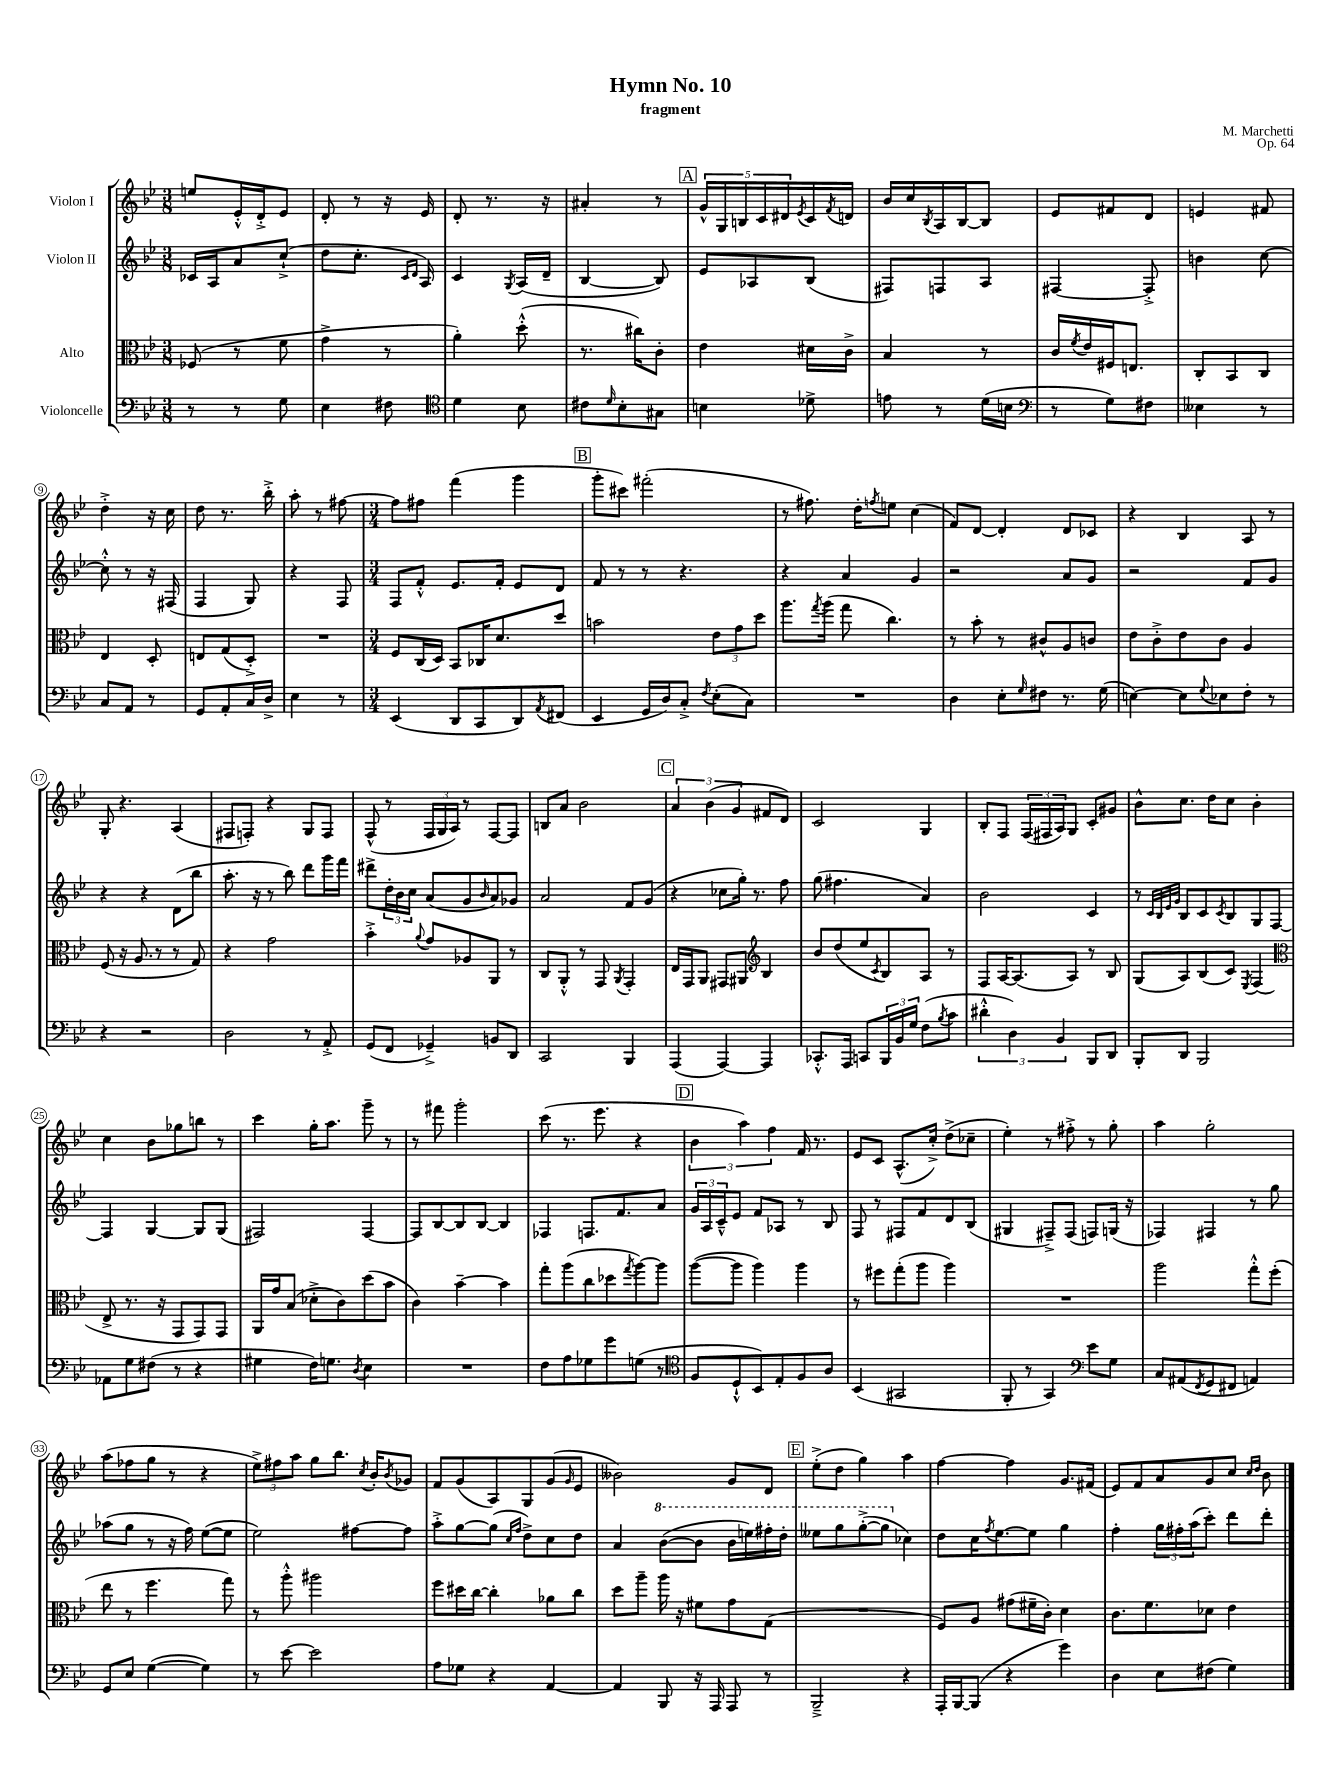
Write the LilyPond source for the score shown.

\header { title = "Hymn No. 10" composer = "M. Marchetti" subtitle = "fragment" opus = "Op. 64" }
<<
\new StaffGroup <<
\new Staff = "s0" \with { instrumentName = "Violon I" } {
    \clef treble \key bes \major \numericTimeSignature \time 3/8
    e''8 ees'16-.-^ d'16-.-> ees'8 |
    d'8-. r8 r16 ees'16 |
    d'8-. r8. r16 |
    ais'4-. r8 |
    \mark \markup { \box "A" } \tuplet 5/4 { g'16-^ g16 b16 c'16 dis'16 } \acciaccatura { ees'8 } c'16 \acciaccatura { f'8 } d'16 |
    bes'16 c''16 \acciaccatura { bes8 } a16 bes16~ bes8 |
    ees'8 fis'8 d'8 |
    e'4 fis'8 |
    d''4-.-> r16 c''16 |
    d''8 r8. bes''16-.-> |
    a''8-. r8 fis''8~ |
    \numericTimeSignature \time 3/4 fis''8 fis''8 f'''4( g'''4 |
    \mark \markup { \box "B" } g'''8-. cis'''8) fis'''2-.( |
    r8 fis''8.) d''16-. \acciaccatura { f''8 } e''8 c''4( |
    f'8) d'8~ d'4-. d'8 ces'8 |
    r4 bes4 a8 r8 |
    g8-. r4. a4( |
    fis8 f8-.) r4 g8 f8 |
    f8-^( r8 \tuplet 3/2 { f16 g16 a16) } r8 f8~ f8 |
    b8 a'8 bes'2 |
    \mark \markup { \box "C" } \tuplet 3/2 { a'4 bes'4( g'4 } fis'8 d'8) |
    c'2 g4 |
    bes8-. f8 \tuplet 3/2 { f16( fis16 a16) } g8 c'8-. gis'8 |
    bes'8-^ c''8. d''16 c''8 bes'4-. |
    c''4 bes'8 ges''8 b''8 r8 |
    c'''4 g''16-. a''8. g'''8-- r8 |
    r8 fis'''8 g'''2-. |
    c'''8( r8. ees'''8. r4 |
    \mark \markup { \box "D" } \tuplet 3/2 { bes'4 a''4) f''4 } f'16 r8. |
    ees'8 c'8 a8.-^( c''16-.->) d''8->( ces''8-- |
    ees''4-.) r8 fis''8-.-> r8 g''8-. |
    a''4 g''2-. |
    a''8( fes''8 g''8 r8 r4 |
    \tuplet 3/2 { ees''8->) fis''8 a''8 } g''8 bes''8. \acciaccatura { c''8 } bes'16-. \acciaccatura { bes'8 } ges'8 |
    f'8 g'8( a8) g8 g'8( \grace { g'16 } ees'8 |
    beses'2) g'8 d'8 |
    \mark \markup { \box "E" } ees''8-.->( d''8 g''4) a''4 |
    f''4~ f''4 g'8. fis'16( |
    ees'8) f'8 a'8 g'8 c''8 \grace { c''16 d''16 } bes'8 \bar "|." |
}
\new Staff = "s1" \with { instrumentName = "Violon II" } {
    \clef treble \key bes \major \numericTimeSignature \time 3/8
    ces'16 a16 a'8 c''8-!->( |
    d''8 c''8.-. \grace { c'16 d'16 } a16) |
    c'4 \acciaccatura { g8 } a16( d'16-- |
    bes4~ bes8) |
    \mark \markup { \box "A" } ees'8 aes8 bes8( |
    fis8) f8 a8 |
    fis4~ fis8-.-> |
    b'4 c''8~ |
    c''8-.-^ r8 r16 fis16( |
    f4 g8) |
    r4 f8 |
    \numericTimeSignature \time 3/4 f8 f'8-.-^ ees'8. f'16-. ees'8 d'8 |
    \mark \markup { \box "B" } f'8 r8 r8 r4. |
    r4 a'4 g'4 |
    r2 a'8 g'8 |
    r2 f'8 g'8 |
    r4 r4 d'8( bes''8 |
    a''8.-. r16 r8 bes''8) d'''8 g'''16 f'''16 |
    dis'''8-> \tuplet 3/2 { d''16-. bes'16 c''16 } a'8( g'8 \grace { bes'16 } a'8) ges'8 |
    a'2 f'8 g'8( |
    \mark \markup { \box "C" } r4 ces''8 g''16-.) r8. f''8 |
    g''8( fis''4. a'4) |
    bes'2 c'4 |
    r8 \grace { c'32 bes32 ees'32 g'32 } bes8 c'8 \acciaccatura { c'8 } bes8 g8 f8~ |
    f4 g4~ g8 g8( |
    fis2) fis4~ |
    fis8 bes8~ bes8 bes8~ bes4 |
    fes4 f8. f'8. a'8 |
    \mark \markup { \box "D" } \tuplet 3/2 { g'16 a16 c'16---^ } ees'8 f'8 aes8 r8 bes8 |
    f8 r8 fis8 f'8 d'8 bes8( |
    gis4 fis8--->) fis8( f8) g16( r16 |
    fes4) fis4 r8 g''8 |
    aes''8( g''8 r8 r16 f''16) ees''8~( ees''8 |
    ees''2) fis''8~ fis''8 |
    a''8-.-> g''8~ g''8( \grace { c''16 f''16 } d''8->) c''8 d''8 |
    a'4 \ottava #1 bes''8~( bes''8 bes''16 e'''16) fis'''16-. d'''16-. |
    \mark \markup { \box "E" } eeses'''8 g'''8 g'''8~-.->( g'''8 \ottava #0 ces''4) |
    d''8 c''16 \acciaccatura { f''8 } ees''8.~ ees''8 g''4 |
    f''4-. \tuplet 3/2 { g''16 fis''16-. a''16( } c'''8-.) d'''8 d'''8-. \bar "|." |
}
\new Staff = "s2" \with { instrumentName = "Alto" } {
    \clef alto \key bes \major \numericTimeSignature \time 3/8
    fes8( r8 f'8 |
    g'4-> r8 |
    a'4-.) d''8-.-^( |
    r8. cis''16) c'8-. |
    \mark \markup { \box "A" } ees'4 dis'16 c'16-> |
    bes4 r8 |
    c'16 \acciaccatura { f'8 } ees'16 fis16 e8. |
    c8-. bes,8 c8 |
    ees4 d8-. |
    e8 g8( d8-.->) |
    R4. |
    \numericTimeSignature \time 3/4 f8 c16( d16) bes,8 ces16 d'8. d''8 |
    \mark \markup { \box "B" } b'2 \tuplet 3/2 { ees'8 g'8 d''8 } |
    a''8. \acciaccatura { g''8 } a''16( g''8 c''4.) |
    r8 bes'8-. r8 cis'8-^ a8 c'8 |
    ees'8 c'8-.-> ees'8 c'8 a4 |
    f8( r16 a8. r8 r8 g8) |
    r4 g'2 |
    bes'4-.-> \appoggiatura { a'8 } g'8 aes8 a,8 r8 |
    c8 a,8-.-^ r8 g,8 \acciaccatura { a,8 } g,4-. |
    \mark \markup { \box "C" } ees16 g,16 a,8 gis,8 ais,8 \clef treble bes4 |
    bes'8 d''8( ees''8 \acciaccatura { c'8 } bes8) a8 r8 |
    f8 a16~ a8.( a8) r8 bes8 |
    g8( a8) bes8( c'8) \acciaccatura { ees8 } f4( |
    \clef alto ees8-> r8. r16 g,8 g,8) g,8 |
    a,16 g'16 bes8( des'8-.-> c'8) d''8( bes'8 |
    c'4) bes'4~-- bes'4 |
    g''8-. a''8( c''8 des''8 \acciaccatura { g''8 } a''8~) a''8 |
    \mark \markup { \box "D" } a''8~( a''8 a''4) a''4 |
    r8 fis''8 g''8-.( a''8 a''4) |
    R2. |
    a''2 g''8-.-^ f''8-.( |
    ees''8 r8 f''4. g''8) |
    r8 a''8-.-^ ais''2 |
    f''8 dis''16 c''16~ c''4-. aes'8 c''8 |
    d''8 a''8-- a''16 r16 fis'8 g'8 g8( |
    \mark \markup { \box "E" } R2. |
    f8) a8 gis'8( fis'16-- c'16-.) d'4 |
    c'8. f'8. des'8 ees'4 \bar "|." |
}
\new Staff = "s3" \with { instrumentName = "Violoncelle" } {
    \clef bass \key bes \major \numericTimeSignature \time 3/8
    r8 r8 g8 |
    ees4 fis8 |
    \clef tenor d'4 bes8 |
    cis'8 \grace { d'16 } bes8-. gis8 |
    \mark \markup { \box "A" } b4 des'8-> |
    e'8 r8 d'16( b16 |
    \clef bass r8 g8) fis8 |
    eeses4 r8 |
    c8 a,8 r8 |
    g,8 a,8-. c16 d16-> |
    ees4 r8 |
    \numericTimeSignature \time 3/4 ees,4( d,8 c,8 d,8) \acciaccatura { a,8 } fis,8( |
    \mark \markup { \box "B" } ees,4 g,16 d16) c8-.-> \acciaccatura { f8 } ees8-.( c8) |
    R2. |
    d4 ees8-. \grace { g16 } fis8 r8. g16( |
    e4~) e8 \appoggiatura { g8 } ees8 f8-. r8 |
    r4 r2 |
    d2 r8 a,8-.-> |
    g,8( f,8 ges,4--->) b,8 d,8 |
    c,2 bes,,4 |
    \mark \markup { \box "C" } a,,4( a,,4~) a,,4 |
    ces,8.-.-^ a,,16 c,8 \tuplet 3/2 { bes,,16 bes,16 g16 } f8( \acciaccatura { bes8 } c'8 |
    \tuplet 3/2 { dis'4-.-^ d4) bes,4 } bes,,8 d,8 |
    bes,,8-. d,8 bes,,2 |
    aes,8 g8 fis8( r8 r4 |
    gis4 f16) g8. \acciaccatura { d8 } ees4 |
    R2. |
    f8 a8 ges8 g'8 g8( r8 |
    \mark \markup { \box "D" } \clef tenor f8 d8-!-^ bes,8) ees8-. f8 a8 |
    bes,4( gis,2 |
    f,8-. r8 g,4) \clef bass ees'8 g8 |
    c8 ais,8( \acciaccatura { f,8 } g,8 fis,8 a,4) |
    g,8 ees8 g4~( g4) |
    r8 ees'8~ ees'2 |
    a8 ges8 r4 a,4~ |
    a,4 bes,,8 r16 a,,16 a,,8 r8 |
    \mark \markup { \box "E" } bes,,2---> r4 |
    a,,16-. bes,,16~ bes,,8( r4 g'4) |
    d4 ees8 fis8( g4) \bar "|." |
}
>>
>>
\layout { \context { \Score \override BarNumber.stencil = #(make-stencil-circler 0.1 0.3 ly:text-interface::print) } }
